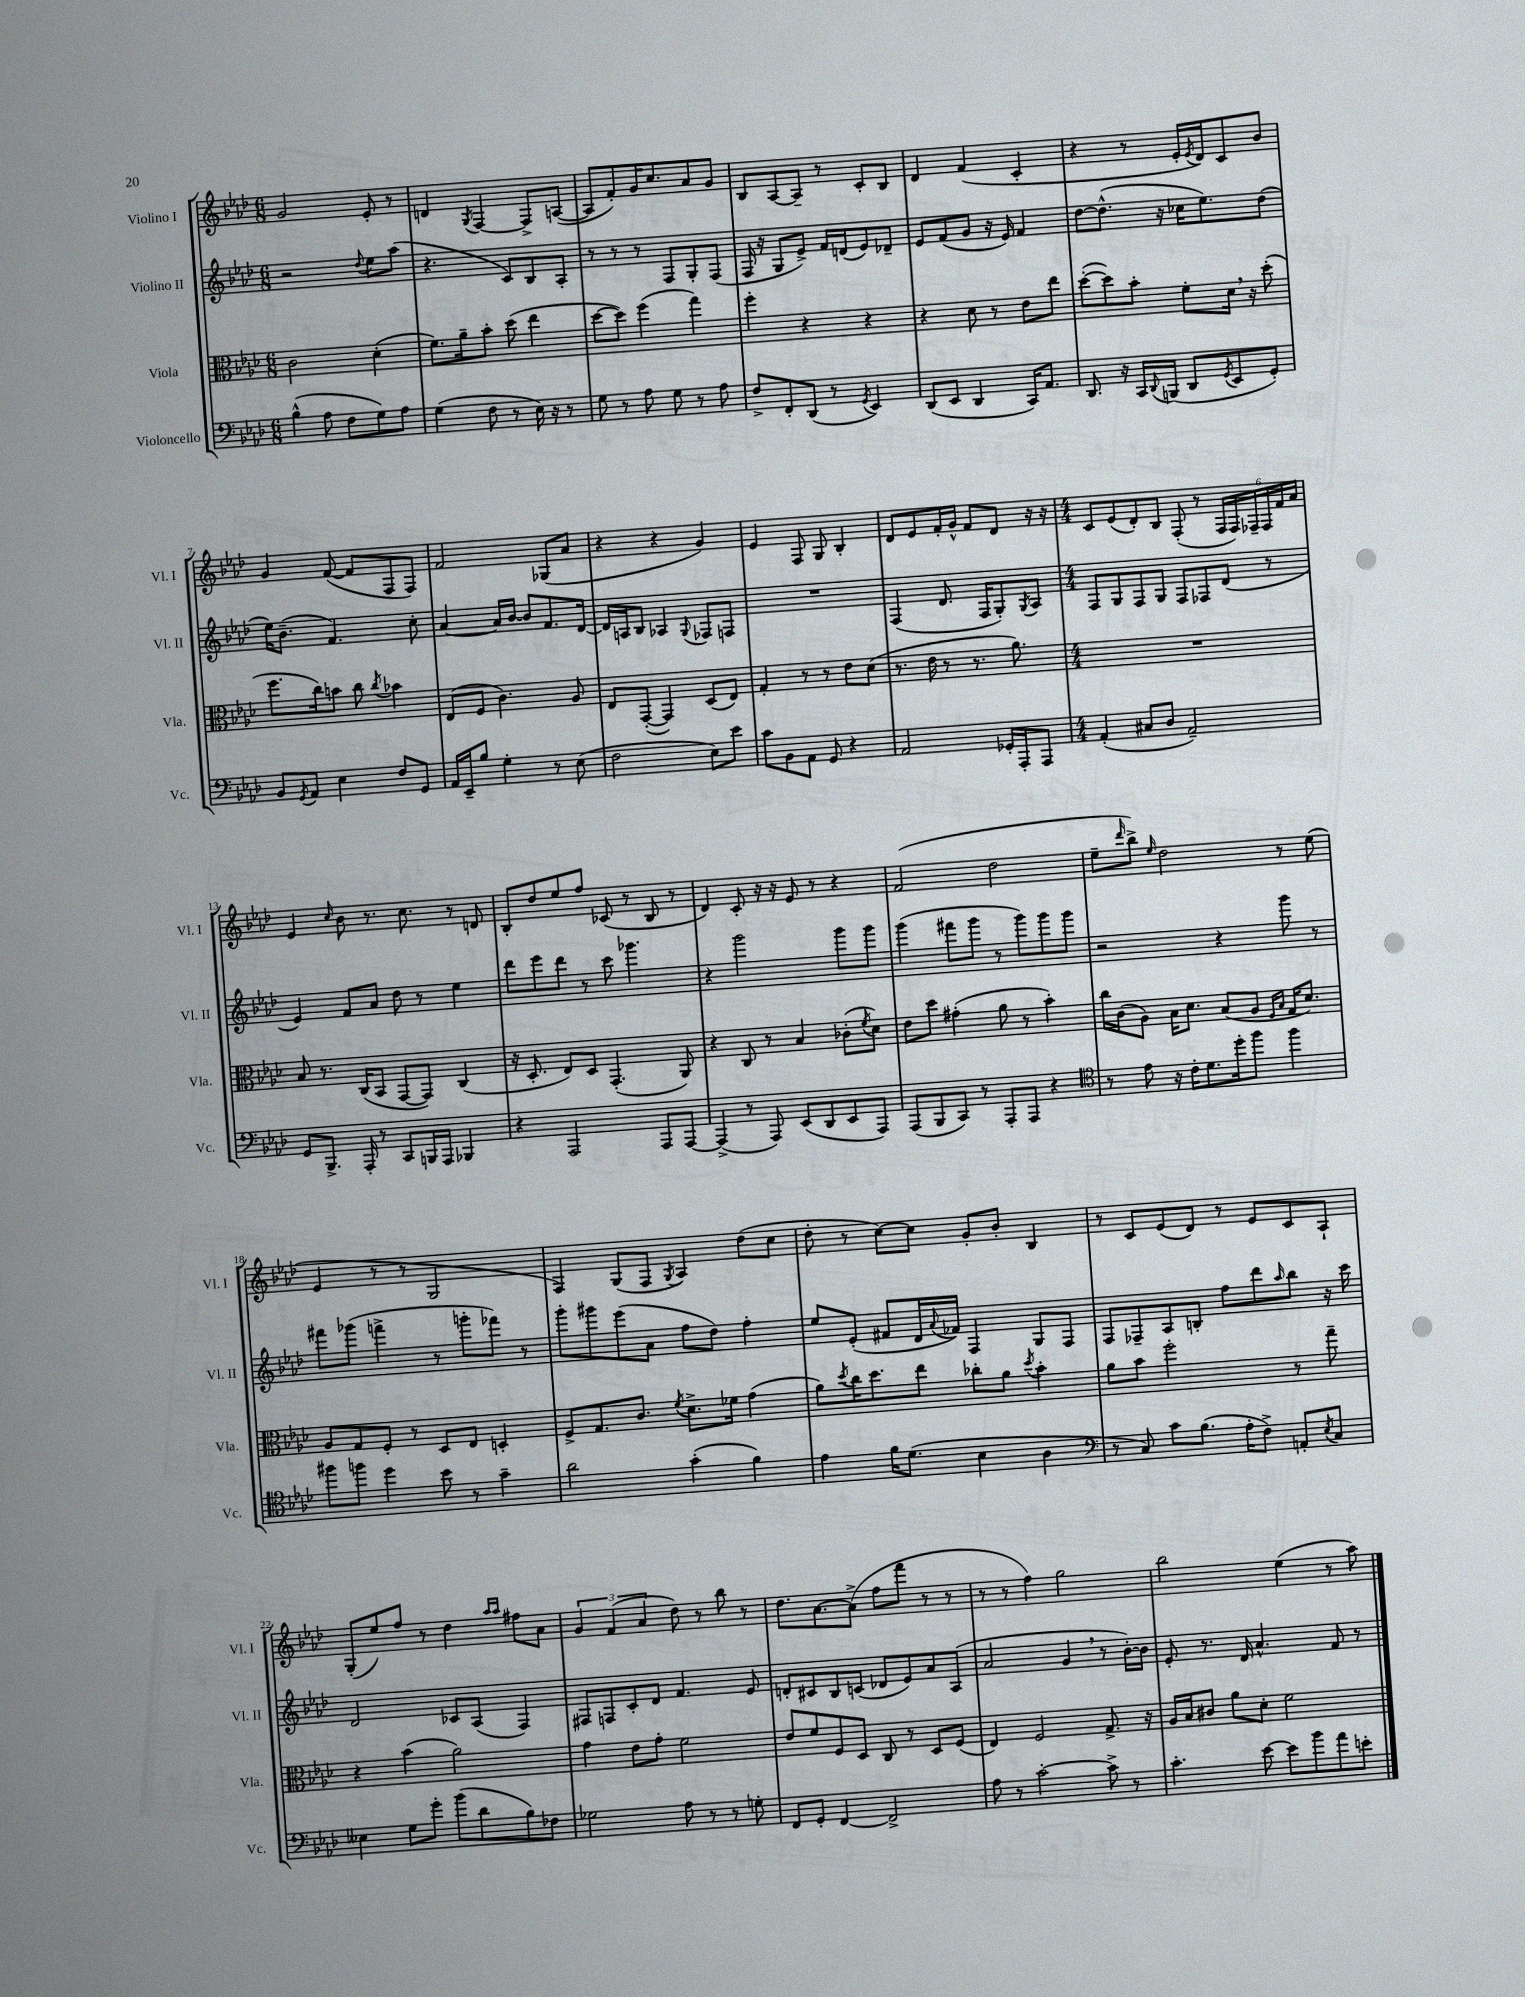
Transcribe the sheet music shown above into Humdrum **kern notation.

**kern	**kern	**kern	**kern
*staff4	*staff3	*staff2	*staff1
*clefF4	*clefC3	*clefG2	*clefG2
*k[b-e-a-d-]	*k[b-e-a-d-]	*k[b-e-a-d-]	*k[b-e-a-d-]
*M6/8	*M6/8	*M6/8	*M6/8
(4B-^^\	2c\	2r	2g/
8A-\	.	.	.
8F\L	.	.	.
.	.	8qqdd-/	.
8G\)	(4d-'\	8ee-\L	8e-'/
8A-\J	.	(8aa-\J	8r
=	=	=	=
(4G\	8.f\L)	4.r	4d/
.	16a-~\k	.	.
.	.	.	8qG/
8F\	8b-'\J	.	[4F/
8r	(8dd-\	8c/L)	.
16E-\)	4ee-\	8B-/	8F^/]L
16r	.	.	.
8r	.	8A-'/J	([8A/J
=	=	=	=
8G\	[8dd-\L	8r	8A/]L
8r	8dd-\]J)	8r	8f'/)
8A-\	(4ff\	8r	16g/K
.	.	.	8.cc/
8G\	.	8F/L	.
8r	4gg\)	8G'/	8a-/
8A-\	.	(8F/J	8g/J
=	=	=	=
8F^/L	4ff'\	16F/	8B-/L
.	.	16r	.
8FF'/	.	8G/L	[8A-/
(8DD-/J	4r	8e-^/J)	8A-~/]J
8r	.	16f/LL	8r
.	.	(16d/J	.
8qGG/	.	.	.
4EE-/)	4r	8e-/)	8c'/L
.	.	8d-~/J	8B-/J
=	=	=	=
(8DD-/L	4r	8e-/L	4d-/
8EE-/J	.	(8f/	.
4DD-/	8d-\	8g/J	(4f/
.	8r	16r	.
.	.	16e-/)	.
16CC/LK)	8e-\L	4f/	4c'/
8.AA-/J	.	.	.
.	8ee-\J	.	.
=	=	=	=
8.DD-/	([8dd-'\L	[8dd-\L	4r
.	8dd-\])	(8.dd-^^\]J	.
16r	.	.	.
16CC/LL	8b-'\J	.	8r
8qqDD-/	.	.	.
(16BBB/JJ	.	16r	.
8DD-/L	8f'\L	16cc-\LK	16e-'/LL
.	.	.	8qe-/
.	.	8.ee-\)	16d-/J)
8qGG/	.	.	.
8EE-/	16d-\Jk	.	8c/
.	16r	.	.
8GG'/J)	(8dd-'\	(8dd-\J	8b-/J
=	=	=	=
8BB-/L	8.ff\L	16ee-\LK)	4g/
.	.	(8.b-~\J	.
8qGG/	.	.	.
8AA-/J	.	.	.
.	16cc\k)	.	.
4E-\	8b\J	4.f/)	([8f/
.	8cc\	.	8f/]L
.	8qcc/	.	.
8F/L	4b-\	.	8F/
8GG/J	.	8cc'\	8F/J)
=	=	=	=
16AA-/LL	(8E-/L	[4a-/	2f/
16EE-~/J	.	.	.
8B-/J	8F/J	.	.
4G'\	4.c\)	16a-/]LL	.
.	.	[16b-/JJ	.
.	.	8b-/]L	.
8r	.	8.f/	(8G-/L
(8E-\	8A-/	.	8a-/J
.	.	[16d-/Jk	.
=	=	=	=
2F\	8E-/L	16d-/]LL	4r
.	.	16A/J	.
.	([8GG'/J	8B-/J	.
.	4GG/])	4A-/	4r
.	.	8qqG/	.
8E-\L)	(8D-/L	8F-/L	4g/)
8e-\J	8E-/J)	8F/J	.
=	=	=	=
8c\L	4G'/	2.r	4e-/
8BB-\	.	.	.
8AA-\J	8r	.	8F/
8GG/	8r	.	8G/
4r	8e-\L	.	4B-'/
.	(8d-\J	.	.
=	=	=	=
2AA-/	8.r	(4F/	8d-/L
.	.	.	8e-/
.	16e-\	.	.
.	8r	8.d-/	16f'/L
.	.	.	16g^^/JJ
.	8.r	.	8f/L
.	.	16F/LK	.
16GG-'/LL	.	8G'/)	8d-/J
16AAA-'/J	8.a-\)	.	.
.	.	8qG/	.
8AAA-/J	.	8A-/J	16r
.	.	.	16r
=	=	=	=
*M4/4	*M4/4	*M4/4	*M4/4
(4AA-'/	1r	8F/L	8c/L
.	.	8G/	(8e-/
8C#/L	.	8F/	8d-'/)
8D-/J	.	8G/J	8B-/J
2AA-~/)	.	8F/L	(8F'/
.	.	8F-/	8r
.	.	(8d-/J	24F/LL
.	.	.	24F/)
.	.	.	24F-~/
.	.	8r	24F-/
.	.	.	24f/
.	.	.	24a-/JJ
=	=	=	=
8GG/L	8B-/	4e-/)	4e-/
8.BBB-^/J	8.r	.	.
.	.	.	16qqcc/
.	.	8f/L	8b-\
16AAA-'/	(16C/LK	.	.
8r	8BB-/J	8a-/J	8.r
8CC/L	[8GG/L	8dd-\	.
.	.	.	8.cc\
16BBB/L	8GG/]J)	8r	.
16AAA-/JJ	.	.	.
4BBB-/	(4C/	4ee-\	8r
.	.	.	8d/
=	=	=	=
4r	16r	8ddd-\L	8B-'/L
.	8.D-'/	.	.
.	.	8eee-\	8dd-/
2AAA-/	8E-/L)	8ddd-\J	8ee-/
.	8D-/J	8r	8ff/J
.	(4.GG'/	8ccc\	(8c-/
.	.	4.ggg-\	8r
8AAA-/L	.	.	8B-/
[8AAA-/J	8AA-/)	.	8r
=	=	=	=
(4AAA-^/]	4r	4r	4d-/)
8r	8C/	2ggg\	8c'/
8AAA-/)	8r	.	16r
.	.	.	16r
(8EE-/L	4B-/	.	8e-/
8DD-/	.	.	8r
8EE-/	(8c-'\L	8ggg\L	4r
.	8qf/	.	.
8AAA-/J)	8d-\J)	8ggg\J	.
=	=	=	=
(8AAA-/L	8e-\L	(4ggg\	(2f/
8BBB-/	8dd-\J	.	.
8CC/J)	(4g#'\	8fff#\L	.
8r	.	8ggg\J	.
8AAA-'/L	8a-\	8r	2dd-\
8AAA-/J	8r	8ggg\L)	.
4r	4b-'\)	8ggg\	.
.	.	8ggg\J	.
=	=	=	=
*clefC4	*	*	*
8r	16cc\LL	2r	8ee-~\L
.	(16c\J	.	.
.	.	.	16qqddd-/
8e-\	8A-\J)	.	8bb-^\J)
.	.	.	16qqee-/
16r	16B-\LK	.	2dd-\
16c'\LK	8.d-\J	.	.
8.d-\	.	.	.
.	(8B-/L	4r	.
16dd-'\k	.	.	.
8ff\J	8A-/J	.	.
.	16qqF/LL	.	.
.	16qqB-/JJ	.	.
4ff\	16G/LK	8ggg\	8r
.	8.d-/J)	.	.
.	.	8r	(8ee-\
=	=	=	=
8ff#\L	8A-/L	8fff#\L	4e-/
8ff\J	8G/	(8ggg-\J	.
4dd-\	8F'/J	4fff^\	8r
.	8r	.	8r
8b-\	8D-/L	8r	2G/
8r	8E-/J	8ggg'\L	.
4g~\	4D'/	8fff-\J)	.
.	.	8r	.
=	=	=	=
2a-\	8F^/L	8ggg'\L	4F/)
.	8.G/	8ggg#\	.
.	.	(8eee-\	(8G/L
.	8.c/J	.	.
.	.	8a-\J	8F/J
.	8qf/	.	8qG/
(4g'\	8.d-^\L	8ff\L	4A-/)
.	.	8dd-\J)	.
.	16f-\Jk	.	.
4f\)	(4g\	4ff'\	(8dd-\L
.	.	.	8cc\J
=	=	=	=
4e-\	8a-\L)	8ee-/L	8dd-'\
.	8qdd-/	.	.
.	16cc\K	(8e-'/J	8r
.	8.dd-\	.	.
16f\LK	.	8f#/L	[8cc\L)
(8.d-\J	.	.	.
.	8ee-\J	16d-/L	8cc\]J
.	.	8qqa-/	.
.	.	16f-/JJ)	.
4B-\	8cc-'\L	4F/	8g'/L
.	8a-\J	.	8b-'/J
.	8qdd-/	.	.
4A-\	4b-'\	8G/L	4B-/
.	.	8F/J	.
=	=	=	=
*clefF4	*	*	*
8r	8a-\L	8F/L	8r
8C/)	8b-\J	8F-~/	8c/L
8c\L	2ff'\	8A-/	(8e-/
(8.B-\J	.	8B'/J	8d-/J)
.	.	8ff\L	8r
16A-'\LK	.	.	.
8F^\J)	.	8ddd-\	8e-/L
.	.	16qqaa-/	.
8AA'/L	8r	8bb-\J	8c/
8qE-/	.	.	.
8C/J	8gg~\	16r	8A-`/J
.	.	16ccc\	.
=	=	=	=
4E--\	4r	2d-/	(8G'/L
.	.	.	8ee-/)
8G\L	(4b-\	.	8ff/J
8g'\J	.	.	8r
(8b-\L	2a-\)	8c-/L	4dd-\
8d-\	.	(8A-/J	.
.	.	.	16qqaa-/LL
.	.	.	16qqaa-/JJ
8B-\)	.	4F/)	8ff#\L
8F-\J	.	.	8a-\J
=	=	=	=
2G-\	4g\	8F#/L	6g/
.	.	8F/	.
.	.	.	(6f/
.	8e-\L	8c'/	.
.	.	.	6a-/
.	8g'\J	8d-/J	.
8A-\	2f\	4.f/	8dd-\)
8r	.	.	8r
8r	.	.	8bb-\
8G'\	.	8e-/	8r
=	=	=	=
8FF/L	8e-/L	8d'/L	8.dd-\L
8GG'/J	8f/	8c#/	.
.	.	.	[8.a-\
[4FF/	8F/	8B-/	.
.	8D-/J	(8c/J	(8a-^\]J
2FF^/]	8C/	8d-/L	8ff\L
.	8r	8e-/)	8fff\J
.	8D-/L	8a-/	8r
.	(8F/J	(8A-/J	8r
=	=	=	=
8A-\	4E-/)	2a-/	8r
8r	.	.	8r
[2c'\	2F/	.	4ff\)
.	.	4g/	2gg\
8c^\]	8.G^/	8r	.
8r	.	[16b-'\LL)	.
.	16r	16b-\]JJ	.
=	=	=	=
4.c'\	16A-/LL	8e-'/	2bb-\
.	16B-/J	.	.
.	8c#/J	8.r	.
.	8a-\L	.	.
.	.	16d-/	.
[8e-\	8d-'\J	4.a-^^/	.
8e-\]L	2f\	.	(4ee-\
8b-\	.	.	.
8a-\	.	8f/	8r
8e'\J	.	8r	8aa-\)
==	==	==	==
*-	*-	*-	*-
